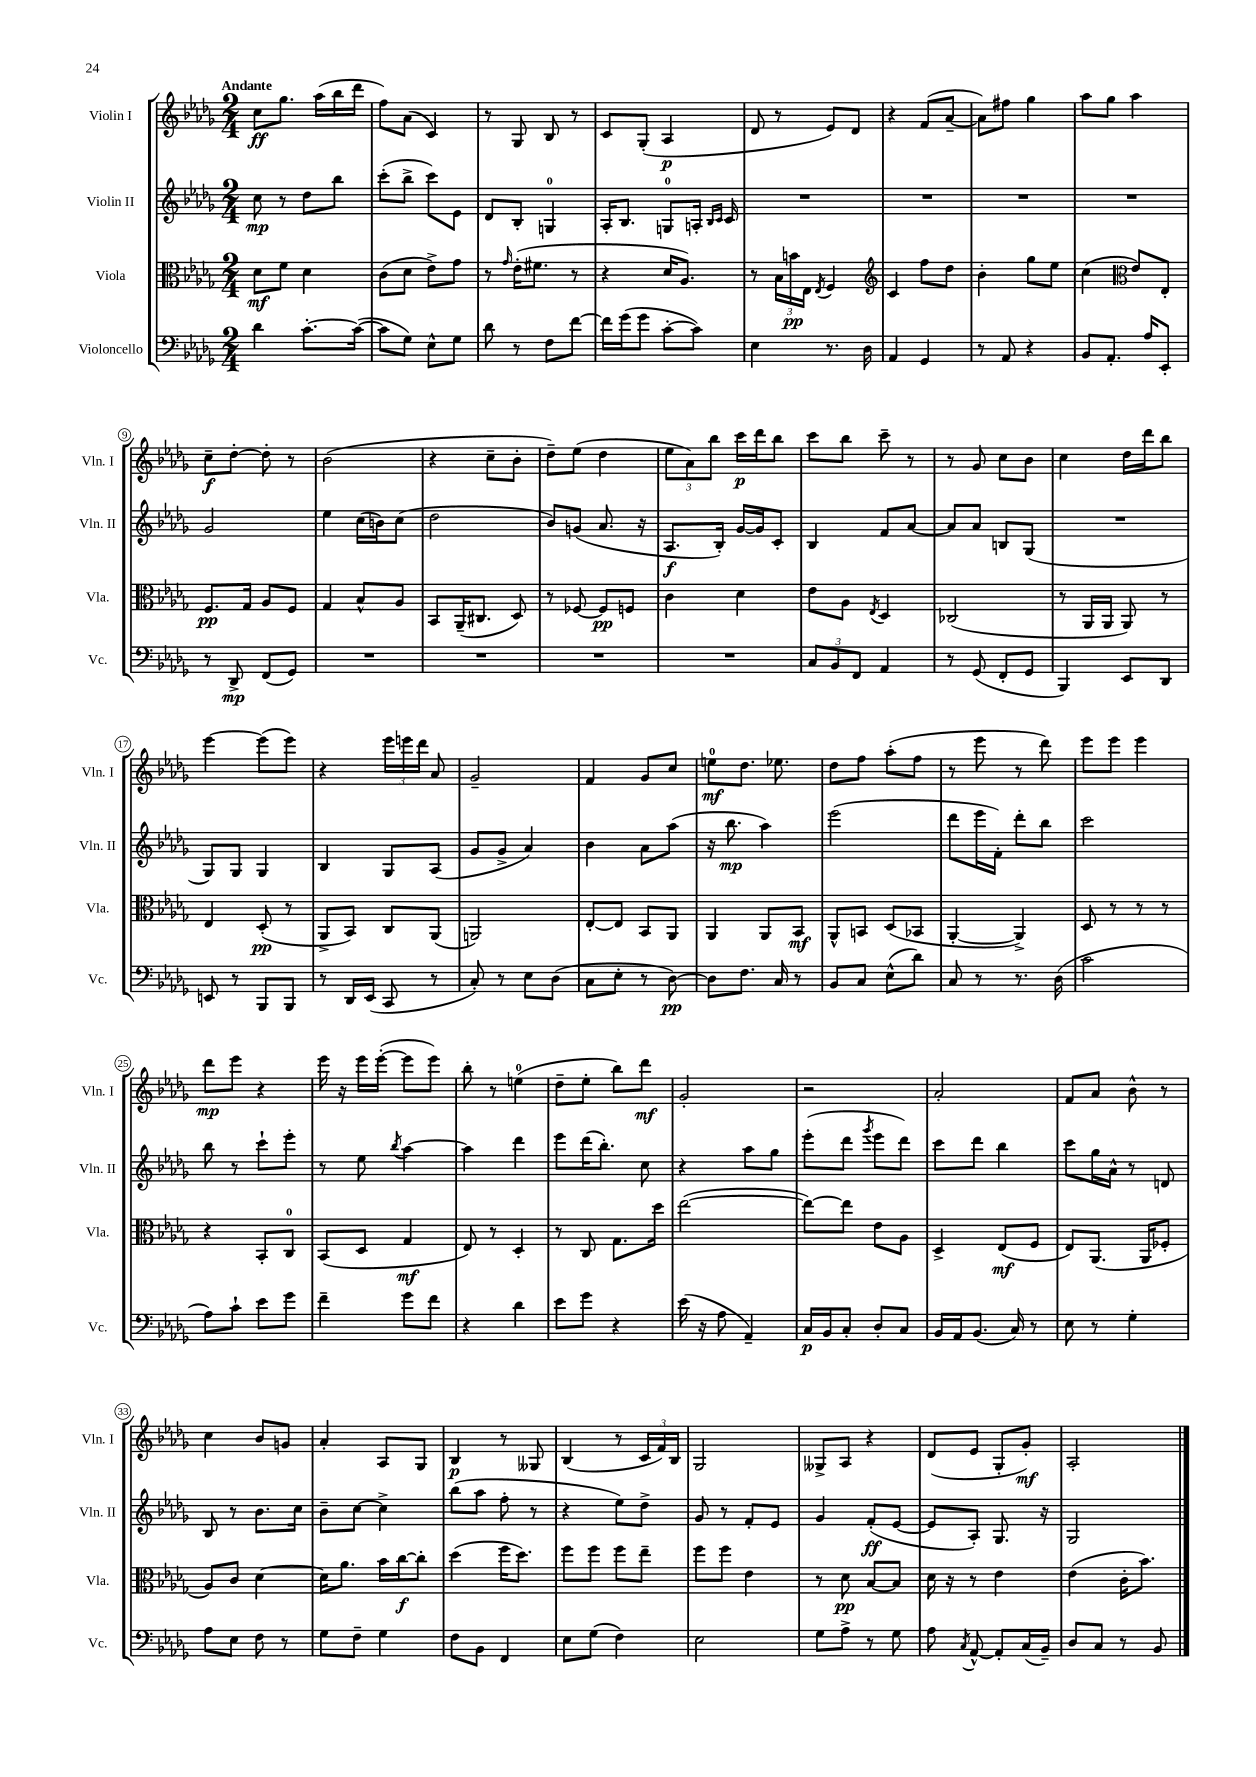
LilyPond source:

<<
\new StaffGroup <<
\new Staff = "s0" \with { instrumentName = "Violin I" shortInstrumentName = "Vln. I" } {
    \clef treble \key des \major \numericTimeSignature \time 2/4 \tempo "Andante"
    \autoBeamOff c''8[\ff ges''8.] aes''16[( bes''16 des'''16] |
    f''8[) aes'8]( c'4) |
    r8 ges8 bes8 r8 |
    c'8[ ges8]-.( aes4\p |
    des'8 r8 ees'8[) des'8] |
    r4 f'8[( aes'8]~-- |
    aes'8[) fis''8] ges''4 |
    aes''8[ ges''8] aes''4 |
    c''8[--\f des''8]~-. des''8-. r8 |
    bes'2( |
    r4 c''8[-- bes'8]-. |
    des''8[--) ees''8]( des''4 |
    \tuplet 3/2 { ees''8[ aes'8) bes''8] } c'''16[\p des'''16 bes''8] |
    c'''8[ bes''8] c'''8-- r8 |
    r8 ges'8 c''8[ bes'8] |
    c''4 des''16[ des'''16 bes''8] |
    ees'''4~ ees'''8[( ees'''8]) |
    r4 \tuplet 3/2 { ees'''16[ e'''16 des'''16] } aes'8 |
    ges'2-- |
    f'4 ges'8[ c''8] |
    e''8[-0\mf des''8.] ees''8. |
    des''8[ f''8] aes''8[-.( f''8] |
    r8 ees'''8 r8 des'''8) |
    ees'''8[ ees'''8] ees'''4 |
    des'''8[\mp ees'''8] r4 |
    ees'''16 r16 ees'''16[ ees'''16]~-.( ees'''8[ ees'''8]) |
    bes''8-. r8 e''4-0( |
    des''8[-- ees''8]-. bes''8[) des'''8]\mf |
    ges'2-. |
    r2 |
    aes'2-. |
    f'8[ aes'8] bes'8-^ r8 |
    c''4 bes'8[ g'8] |
    aes'4-. aes8[ ges8] |
    bes4\p r8 geses8 |
    bes4( r8 \tuplet 3/2 { c'16[ f'16) bes16] } |
    ges2 |
    geses8[-> aes8] r4 |
    des'8[( ees'8] ges8[-. ges'8]-.\mf) |
    aes2-. \bar "|." |
}
\new Staff = "s1" \with { instrumentName = "Violin II" shortInstrumentName = "Vln. II" } {
    \clef treble \key des \major \numericTimeSignature \time 2/4
    \autoBeamOff c''8\mp r8 des''8[ bes''8] |
    c'''8[-.( bes''8]-> c'''8[) ees'8] |
    des'8[ bes8]-. g4-0 |
    aes16[-. bes8.] g8[-0 a16]-. \grace { bes16[ c'16] } c'16 |
    R2 |
    R2 |
    R2 |
    R2 |
    ges'2 |
    ees''4 c''16[( b'16) c''8]( |
    des''2 |
    bes'8[) g'8]( aes'8. r16 |
    aes8.[\f bes16]-.) ges'16[~ ges'16 c'8]-. |
    bes4 f'8[ aes'8]~ |
    aes'8[ aes'8] b8[ ges8]( |
    R2 |
    ges8[) ges8] ges4 |
    bes4 ges8[ aes8]( |
    ges'8[ ges'8]-> aes'4) |
    bes'4 aes'8[ aes''8]( |
    r16 bes''8.\mp aes''4) |
    ees'''2( |
    des'''8[ ees'''16 f'16]-.) des'''8[-. bes''8] |
    c'''2 |
    bes''8 r8 c'''8[-! ees'''8]-. |
    r8 ees''8 \acciaccatura { bes''8 } aes''4~ |
    aes''4 des'''4 |
    ees'''8[ des'''16( bes''8.]-.) c''8 |
    r4 aes''8[ ges''8] |
    ees'''8[-.( des'''8] \acciaccatura { ges'''8 } ees'''8[ des'''8]) |
    c'''8[ des'''8] bes''4 |
    c'''8[ ges''16 aes'16]-^ r8 d'8 |
    bes8 r8 bes'8.[ c''16] |
    bes'8[-- c''8]~ c''4-> |
    bes''8[( aes''8] f''8-. r8 |
    r4 ees''8[) des''8]-> |
    ges'8 r8 f'8[-. ees'8] |
    ges'4 f'8[-.\ff( ees'8]~ |
    ees'8[ aes8]-.) ges8. r16 |
    ges2 \bar "|." |
}
\new Staff = "s2" \with { instrumentName = "Viola" shortInstrumentName = "Vla." } {
    \clef alto \key des \major \numericTimeSignature \time 2/4
    \autoBeamOff des'8[\mf f'8] des'4 |
    c'8[( des'8] ees'8[->) ges'8] |
    r8 \grace { ges'16 } ees'16[-.( fis'8.] r8 |
    r4 des'16[ aes8.]) |
    r8 \tuplet 3/2 { bes16[ b'16\pp ees16] } \acciaccatura { ees8 } f4 |
    \clef treble c'4 f''8[ des''8] |
    bes'4-. ges''8[ ees''8] |
    c''4( \clef alto ees'8[) ees8]-. |
    f8.[\pp ges16] aes8[ f8] |
    ges4 bes8[-^ aes8] |
    bes,8[ aes,16--( cis8.] des8) |
    r8 fes8~ fes8[\pp f8] |
    c'4 des'4 |
    ees'8[ aes8] \acciaccatura { ees8 } des4 |
    ces2( |
    r8 aes,16[ aes,16] aes,8) r8 |
    ees4 des8-.\pp( r8 |
    aes,8[-> bes,8]) c8[ aes,8]( |
    a,2) |
    ees8[~-. ees8] bes,8[ aes,8] |
    aes,4 aes,8[ bes,8]\mf |
    aes,8[-^ b,8] des8[( bes,8] |
    aes,4~-. aes,4->) |
    des8 r8 r8 r8 |
    r4 bes,8[-. c8]-0 |
    bes,8[( des8] ges4\mf |
    ees8) r8 des4-. |
    r8 c8 ges8.[ des''16] |
    ees''2~( |
    ees''8[~) ees''8] ees'8[ aes8] |
    des4-> ees8[\mf( f8] |
    ees8[) aes,8.]( aes,16[ fes8]-. |
    aes8[) c'8] des'4~ |
    des'16[ aes'8.] bes'16[ c''16~\f c''8]-. |
    des''4( f''16[ des''8.]) |
    f''8[ f''8] f''8[ ees''8]-- |
    f''8[ f''8] ees'4 |
    r8 des'8\pp bes8[~ bes8] |
    des'16 r16 r8 ees'4 |
    ees'4( c'16[-. bes'8.]) \bar "|." |
}
\new Staff = "s3" \with { instrumentName = "Violoncello" shortInstrumentName = "Vc." } {
    \clef bass \key des \major \numericTimeSignature \time 2/4
    \autoBeamOff des'4 c'8.[~-. c'16]~( |
    c'8[ ges8]) ees8[-^ ges8] |
    des'8 r8 f8[ f'8]~ |
    f'16[ ges'16( ges'8] c'8[~-. c'8]) |
    ees4 r8. des16 |
    aes,4 ges,4 |
    r8 aes,8 r4 |
    bes,8[ aes,8.]-. aes16[ ees,8]-. |
    r8 des,8->\mp f,8[( ges,8]) |
    R2 |
    R2 |
    R2 |
    R2 |
    \tuplet 3/2 { c8[ bes,8 f,8] } aes,4 |
    r8 ges,8( f,8[-. ges,8] |
    bes,,4) ees,8[ des,8] |
    e,8 r8 bes,,8[ bes,,8] |
    r8 des,16[ ees,16]( c,8 r8 |
    c8-.) r8 ees8[ des8]( |
    c8[ ees8]-. r8 des8~\pp) |
    des8[ f8.] c16 r8 |
    bes,8[ c8] ees8[-^( des'8]) |
    c8 r8 r8. des16( |
    c'2 |
    aes8[) c'8]-! ees'8[ ges'8] |
    f'4-- ges'8[ f'8] |
    r4 des'4 |
    ees'8[ ges'8] r4 |
    ees'16( r16 aes8 aes,4--) |
    c16[\p bes,16 c8]-. des8[-. c8] |
    bes,16[ aes,16 bes,8.]( c16) r8 |
    ees8 r8 ges4-. |
    aes8[ ees8] f8 r8 |
    ges8[ f8]-- ges4 |
    f8[ bes,8] f,4 |
    ees8[ ges8]( f4) |
    ees2 |
    ges8[ aes8]-> r8 ges8 |
    aes8 \acciaccatura { c8 } aes,8~-^ aes,8[-. c16( bes,16]--) |
    des8[ c8] r8 bes,8 \bar "|." |
}
>>
>>
\layout { \context { \Score \override BarNumber.stencil = #(make-stencil-circler 0.1 0.3 ly:text-interface::print) } }
